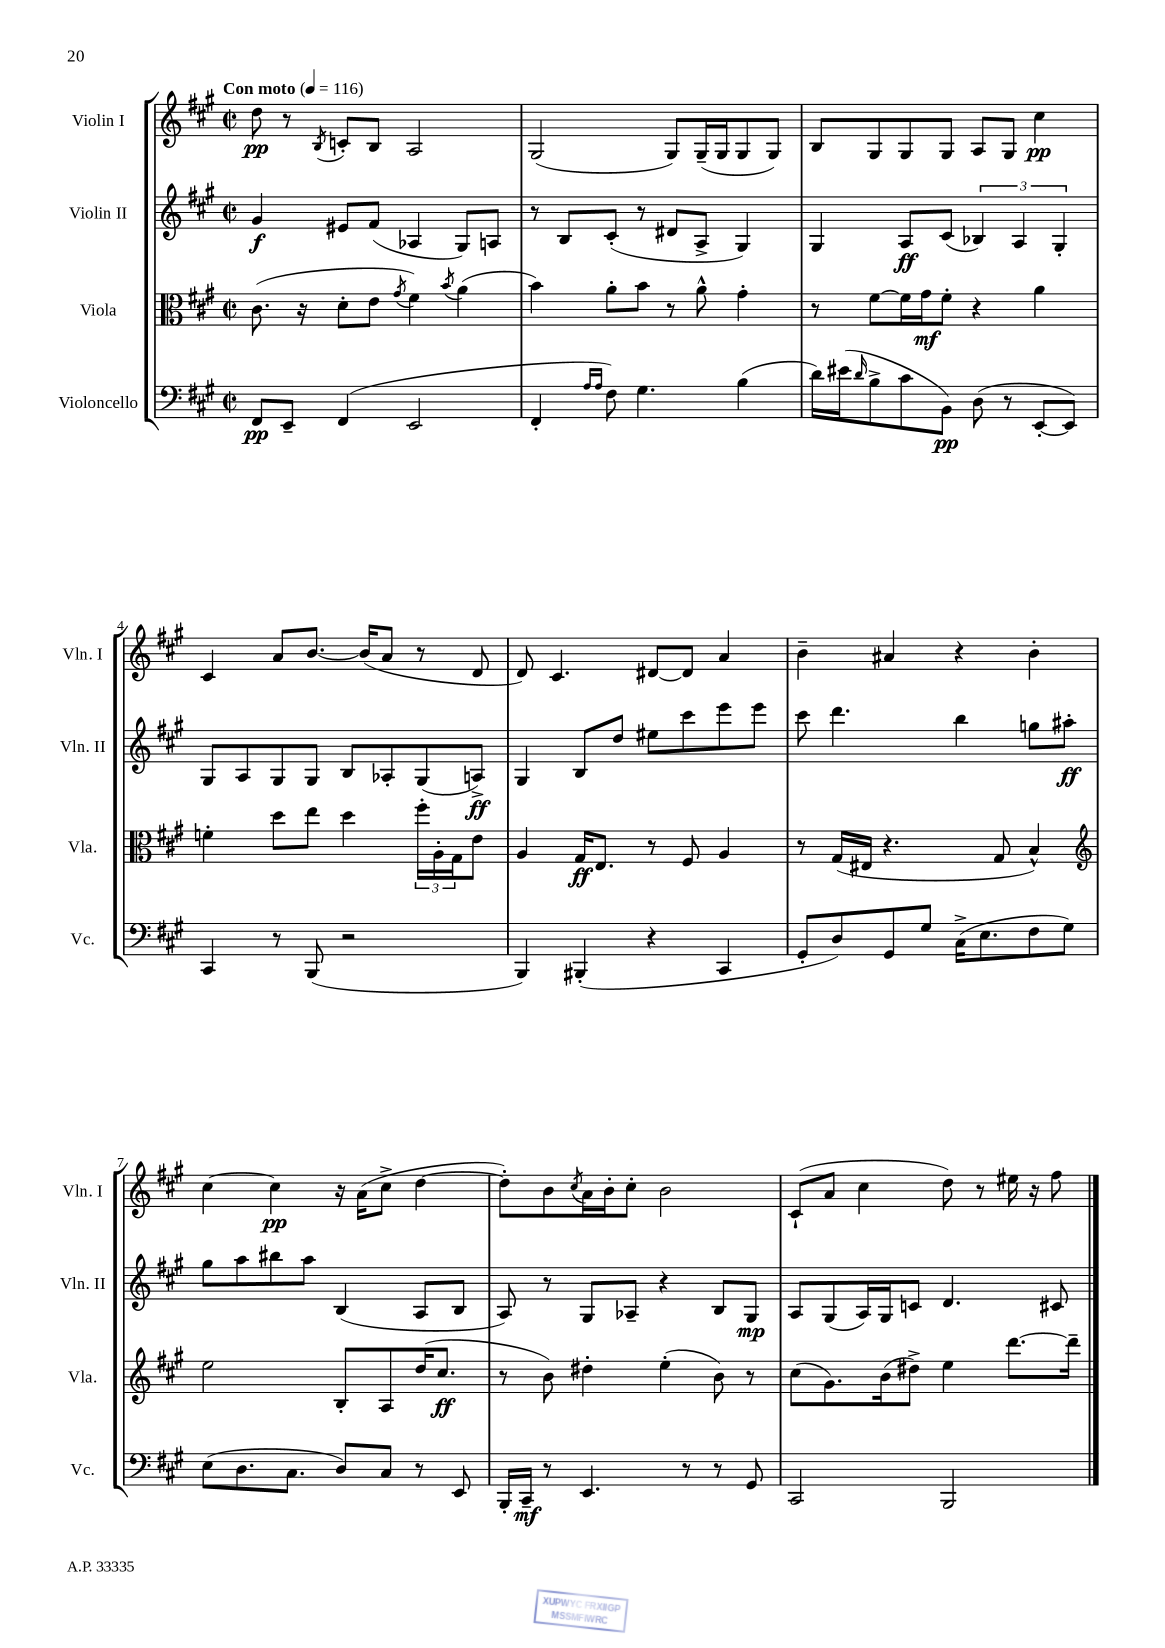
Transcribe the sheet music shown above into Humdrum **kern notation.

**kern	**kern	**kern	**kern
*staff4	*staff3	*staff2	*staff1
*clefF4	*clefC3	*clefG2	*clefG2
*k[f#c#g#]	*k[f#c#g#]	*k[f#c#g#]	*k[f#c#g#]
*M2/2	*M2/2	*M2/2	*M2/2
*met(c|)	*met(c|)	*met(c|)	*met(c|)
*MM116	*MM116	*MM116	*MM116
8FF#	(8.c#	4g#	8dd
8EE~	.	.	8r
.	16r	.	.
.	.	.	8qB
(4FF#	8d'	8e#	8c'
.	8e	(8f#	8B
.	8qg#	.	.
2EE	4f#)	4A-	2A
.	8qb	.	.
.	(4a	8G#)	.
.	.	8A	.
=	=	=	=
4FF#'	4b)	8r	(2G#
.	.	8B	.
16qqA	.	.	.
16qqA	.	.	.
8F#)	8a'	(8c#'	.
4.G#	8b	8r	.
.	8r	8d#	8G#)
.	8a^^	8A^	(16G#~
.	.	.	16G#
(4B	4g#'	4G#)	8G#
.	.	.	8G#)
=	=	=	=
16d)	8r	4G#	8B
(16e#	.	.	.
16qqd	.	.	.
8B^	[8f#	.	8G#
8c#	16f#]	8A	8G#
.	16g#	.	.
8BB)	8f#'	(8c#	8G#
(8D	4r	6B-)	8A
8r	.	.	8G#
.	.	6A	.
[8EE'	4a	.	4cc#
.	.	6G#'	.
8EE])	.	.	.
=	=	=	=
4CC#	4f'	8G#	4c#
.	.	8A	.
8r	8dd	8G#	8a
(8BBB	8ee	8G#	[8.b
2r	4dd	8B	.
.	.	.	(16b]
.	.	8A-'	8a
.	24ff#'	(8G#	8r
.	24A'	.	.
.	24G#	.	.
.	8e	8A^)	8d
=	=	=	=
4BBB)	4A	4G#	8d)
.	.	.	4.c#
(4BBB#'	16G#	8B	.
.	8.E	.	.
.	.	8dd	.
4r	8r	8ee#	[8d#
.	8F#	8ccc#	8d#]
4CC#	4A	8eee	4a
.	.	8eee	.
=	=	=	=
8GG#'	8r	8ccc#	4b~
8D)	(16G#	4.ddd	.
.	16E#	.	.
8GG#	4.r	.	4a#
8G#	.	.	.
(16C#^	.	4bb	4r
8.E	.	.	.
.	8G#	.	.
8F#	4B^^)	8gg	4b'
8G#)	.	8aa#'	.
=	=	=	=
*	*clefG2	*	*
(8E	2ee	8gg#	[4cc#
8.D	.	8aa	.
.	.	8bb#	4cc#]
8.C#	.	.	.
.	.	8aa	.
8D)	8B'	(4B	16r
.	.	.	(16a
8C#	8A	.	8cc#^
8r	(16dd	8A	[4dd
.	8.cc#	.	.
8EE	.	8B	.
=	=	=	=
16BBB'	8r	8A)	8dd'])
16CC#~	.	.	.
8r	8b)	8r	8b
.	.	.	8qcc#
4.EE	4dd#'	8G#	16a
.	.	.	16b'
.	.	8A-~	8cc#'
.	(4ee'	4r	2b
8r	.	.	.
8r	8b)	8B	.
8GG#	8r	8G#	.
=	=	=	=
2CC#	(8cc#	8A	(8c#`
.	8.g#)	(8G#	8a
.	.	16A)	4cc#
.	(16b	16G#	.
.	8dd#^)	8c	.
2BBB	4ee	4.d	8dd)
.	.	.	8r
.	[8.ddd	.	16ee#
.	.	.	16r
.	.	8c#	8ff#
.	16ddd~]	.	.
==	==	==	==
*-	*-	*-	*-
